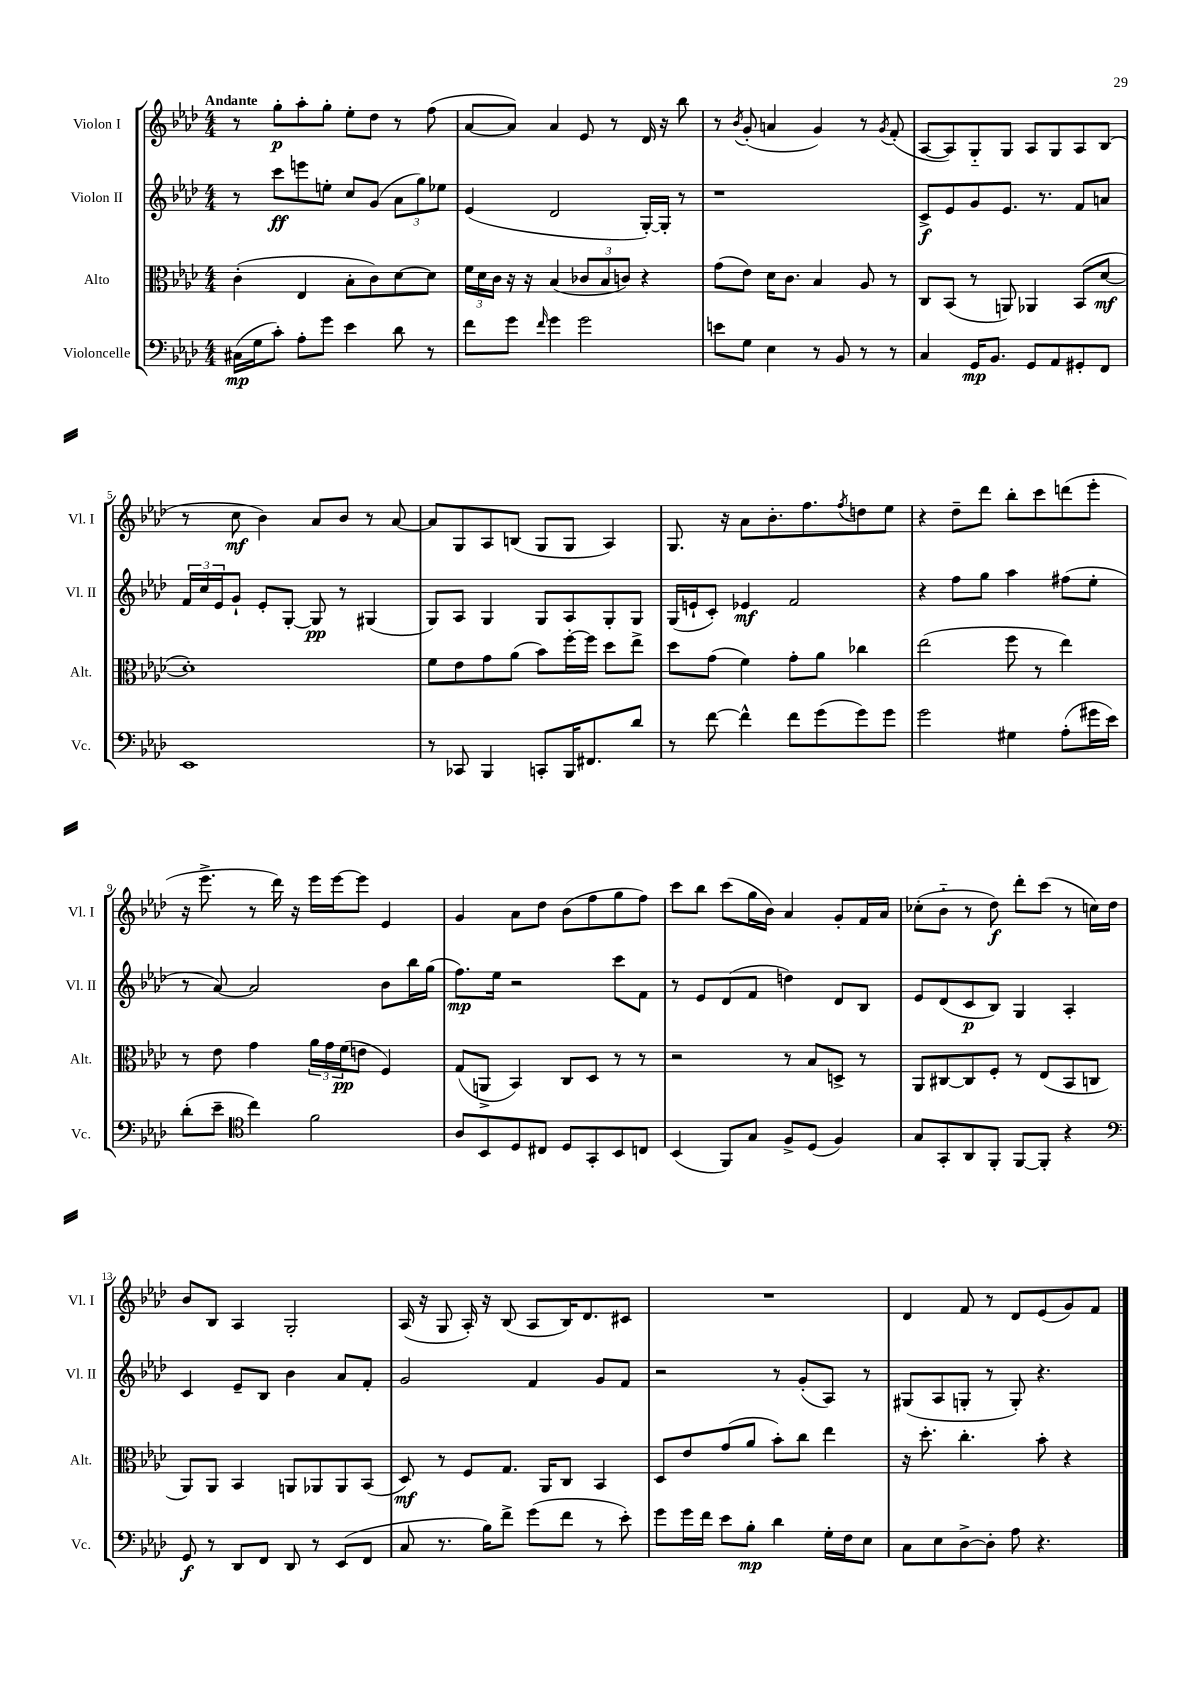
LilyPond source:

<<
\new StaffGroup <<
\new Staff = "s0" \with { instrumentName = "Violon I" shortInstrumentName = "Vl. I" } {
    \clef treble \key aes \major \numericTimeSignature \time 4/4 \tempo "Andante"
    r8 g''8-.\p aes''8-. g''8-. ees''8-. des''8 r8 f''8( |
    aes'8~ aes'8) aes'4 ees'8 r8 des'16 r16 bes''8 |
    r8 \acciaccatura { bes'8 } g'8-.( a'4 g'4) r8 \acciaccatura { g'8 } f'8-.( |
    aes8~ aes8) g8-_ g8 aes8 g8 aes8 bes8( |
    r8 c''8\mf bes'4) aes'8 bes'8 r8 aes'8~ |
    aes'8 g8 aes8 b8( g8 g8 aes4) |
    g8. r16 aes'8 bes'8.-. f''8. \acciaccatura { f''8 } d''8 ees''8 |
    r4 des''8-- des'''8 bes''8-. c'''8 d'''8( ees'''8-. |
    r16 ees'''8.-> r8 des'''16) r16 ees'''16 ees'''16~ ees'''8 ees'4 |
    g'4 aes'8 des''8 bes'8( f''8 g''8 f''8) |
    c'''8 bes''8 c'''8( g''16 bes'16) aes'4 g'8-. f'16 aes'16 |
    ces''8-.( bes'8-_ r8 des''8\f) des'''8-. c'''8( r8 c''16) des''16 |
    bes'8 bes8 aes4 g2-. |
    aes16( r16 g8 aes16-.) r16 bes8( aes8 bes16) des'8. cis'8 |
    R1 |
    des'4 f'8 r8 des'8 ees'8( g'8) f'8 \bar "|." |
}
\new Staff = "s1" \with { instrumentName = "Violon II" shortInstrumentName = "Vl. II" } {
    \clef treble \key aes \major \numericTimeSignature \time 4/4
    r8 c'''8\ff e'''8 e''8-. c''8 g'8( \tuplet 3/2 { aes'8 g''8) ees''8 } |
    ees'4( des'2 g16~-.) g16-. r8 |
    r1 |
    c'8->\f ees'8 g'8 ees'8. r8. f'8 a'8 |
    \tuplet 3/2 { f'16 c''16 ees'16 } g'8-! ees'8-. g8~-. g8\pp r8 gis4( |
    g8) aes8 g4 g8 aes8 g8-. g8 |
    g16( e'16-! c'8-.) ees'4\mf f'2 |
    r4 f''8 g''8 aes''4 fis''8( ees''8-. |
    r8 aes'8~) aes'2 bes'8 bes''16 g''16( |
    f''8.\mp) ees''16 r2 c'''8 f'8 |
    r8 ees'8 des'8( f'8 d''4) des'8 bes8 |
    ees'8 des'8( c'8\p bes8) g4 aes4-. |
    c'4 ees'8-- bes8 bes'4 aes'8 f'8-. |
    g'2 f'4 g'8 f'8 |
    r2 r8 g'8-.( aes8) r8 |
    gis8( aes8 g8-. r8 g8-.) r4. \bar "|." |
}
\new Staff = "s2" \with { instrumentName = "Alto" shortInstrumentName = "Alt." } {
    \clef alto \key aes \major \numericTimeSignature \time 4/4
    c'4-.( ees4 bes8-. c'8) des'8~ des'8 |
    \tuplet 3/2 { f'16 des'16 c'16 } r16 r16 bes4( \tuplet 3/2 { ces'8 bes8 c'8) } r4 |
    g'8( ees'8) des'16 c'8. bes4 aes8 r8 |
    c8 bes,8( r8 a,8) aes,4 bes,8( des'8~\mf |
    des'1-.) |
    f'8 ees'8 g'8 aes'8( bes'8) f''16~-. f''16 des''8 ees''8-> |
    des''8 g'8( f'4) g'8-. aes'8 ces''4 |
    ees''2( f''8 r8 ees''4) |
    r8 ees'8 g'4 \tuplet 3/2 { aes'16 g'16 f'16\pp( } e'8 f4) |
    g8( a,8-> bes,4) c8 des8 r8 r8 |
    r2 r8 bes8 d8-> r8 |
    aes,8 cis8~ cis8 f8-. r8 ees8( bes,8 c8 |
    aes,8) aes,8 bes,4 a,8 aes,8 aes,8 bes,8( |
    des8\mf) r8 f8 g8. aes,16 c8 bes,4 |
    des8 ees'8 g'8( aes'8 bes'8-.) c''8 ees''4 |
    r16 des''8.-. c''4.-. bes'8-. r4 \bar "|." |
}
\new Staff = "s3" \with { instrumentName = "Violoncelle" shortInstrumentName = "Vc." } {
    \clef bass \key aes \major \numericTimeSignature \time 4/4
    cis16\mp( g16 c'8-.) aes8-. g'8 ees'4 des'8 r8 |
    f'8 g'8 \grace { f'16 } g'4 g'2 |
    e'8 g8 ees4 r8 bes,8 r8 r8 |
    c4 g,16\mp bes,8. g,8 aes,8 gis,8-. f,8 |
    ees,1 |
    r8 ces,8 bes,,4 c,8-. bes,,16 fis,8. des'8 |
    r8 f'8~ f'4-^ f'8 g'8( g'8) g'8 |
    g'2 gis4 aes8-.( gis'16 ees'16) |
    des'8-.( ees'8-- \clef tenor c''4) f'2 |
    aes8 bes,8 des8 cis8 des8 g,8-. bes,8 c8 |
    bes,4( f,8) g8 f8-> des8( f4) |
    g8 g,8-. aes,8 f,8-. f,8~ f,8-. r4 |
    \clef bass g,8\f r8 des,8 f,8 des,8 r8 ees,8( f,8 |
    c8 r8. bes16) f'8-> g'8( f'8 r8 ees'8-.) |
    g'8 g'16 f'16 ees'8 bes8-.\mp des'4 g16-. f16 ees8 |
    c8 ees8 des8~-> des8-. aes8 r4. \bar "|." |
}
>>
>>
